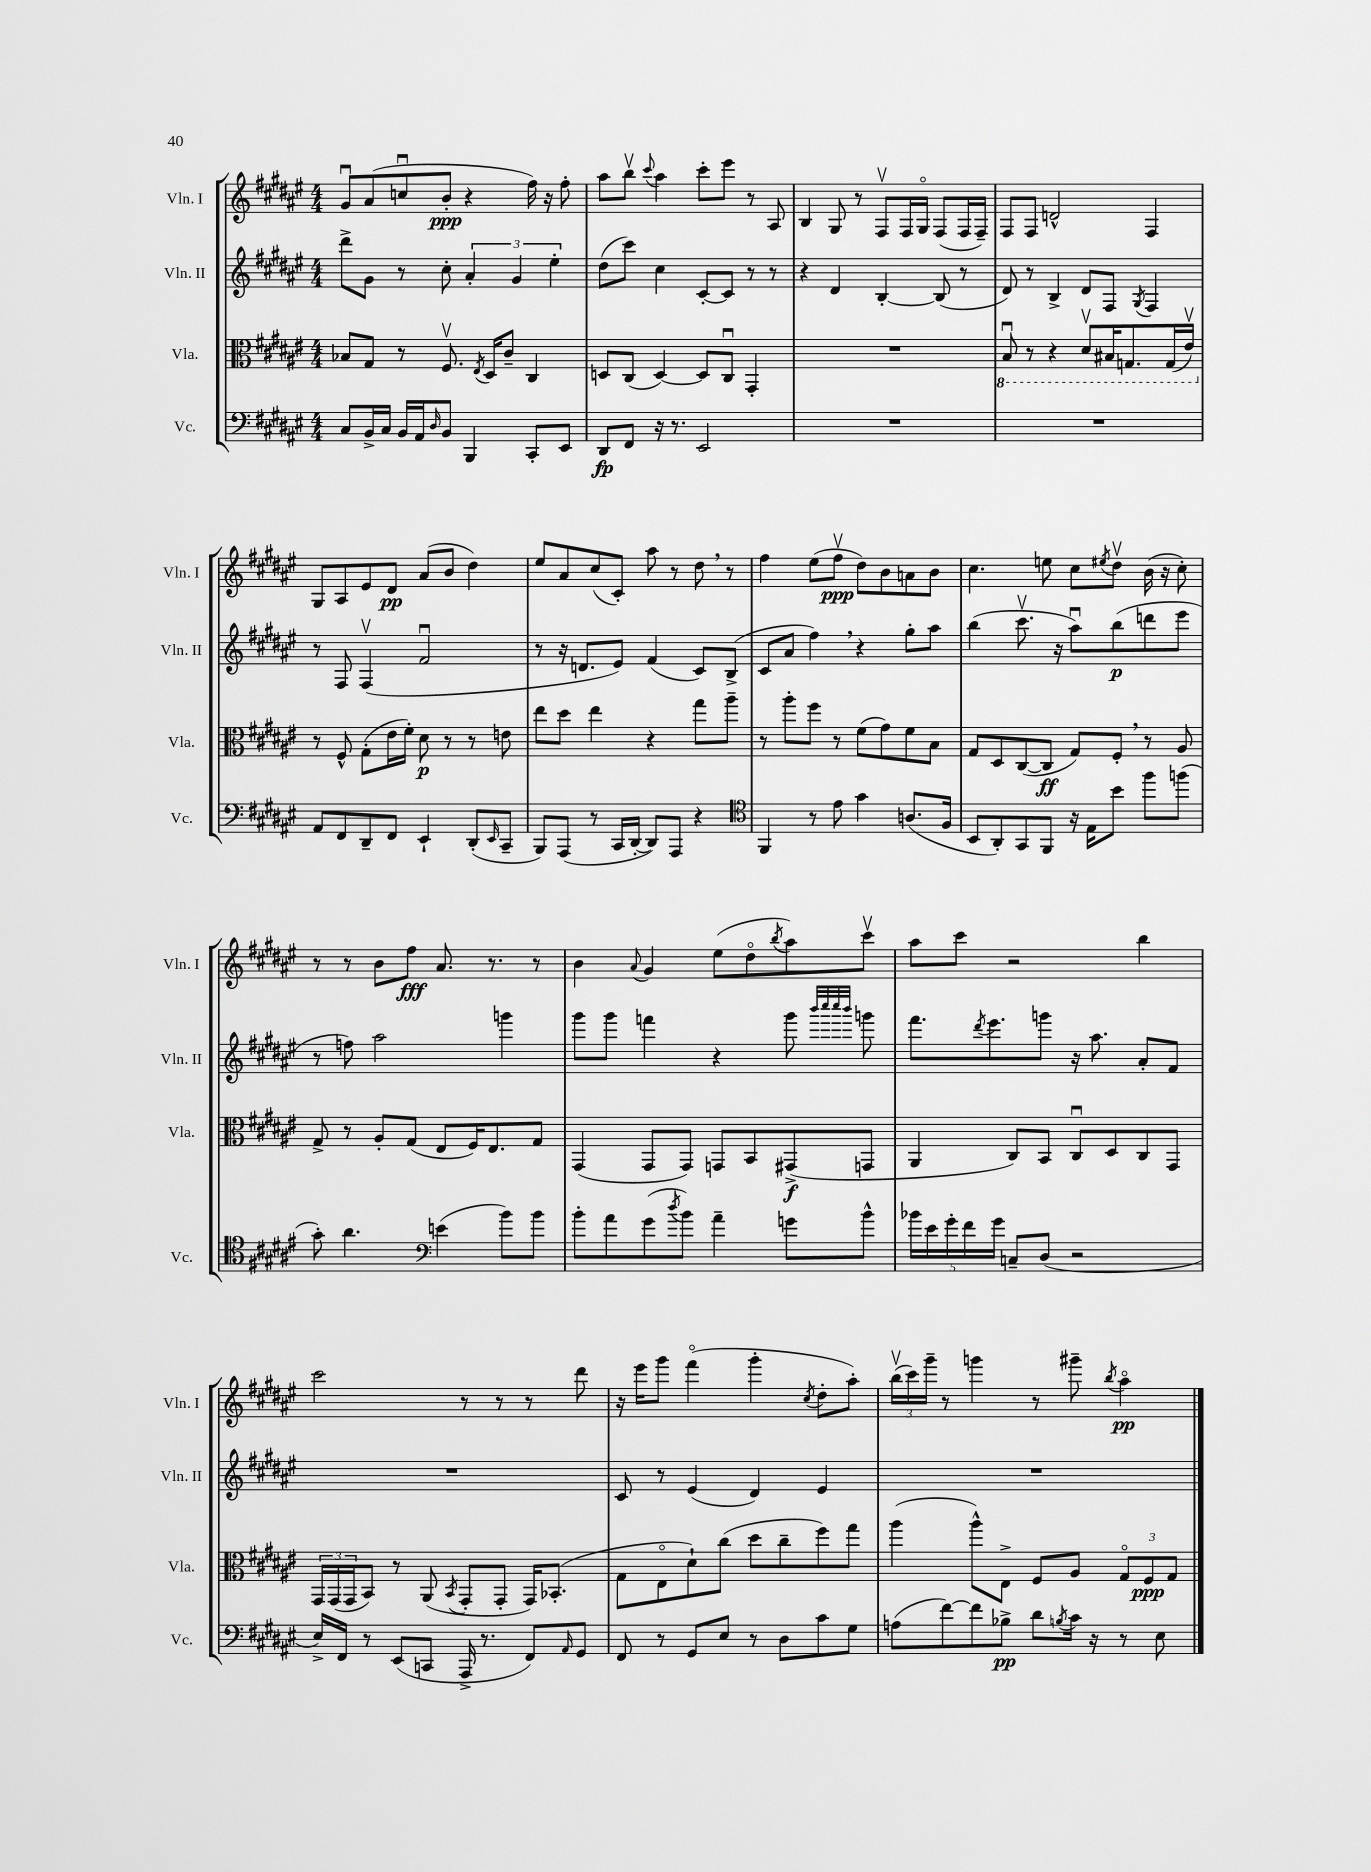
<<
\new StaffGroup <<
\new Staff = "s0" \with { instrumentName = "Vln. I" shortInstrumentName = "Vln. I" } {
    \clef treble \key fis \major \numericTimeSignature \time 4/4
    gis'8\downbow ais'8( c''8\downbow b'8-.\ppp r4 fis''16) r16 fis''8-. |
    ais''8 b''8\upbow \appoggiatura { cis'''8 } ais''4 cis'''8-. eis'''8 r8 ais8 |
    b4 gis8 r8 fis8\upbow fis16 gis16\flageolet fis8( fis16 fis16--) |
    fis8 fis8 d'2-^ fis4 |
    gis8 ais8 eis'8 dis'8\pp ais'8( b'8 dis''4) |
    eis''8 ais'8 cis''8( cis'8-.) ais''8 r8 dis''8 \breathe r8 |
    fis''4 eis''8( fis''8\upbow\ppp dis''8) b'8 a'8 b'8 |
    cis''4. e''8 cis''8 \acciaccatura { eis''8 } dis''8\upbow b'16( r16 cis''8-.) |
    r8 r8 b'8 fis''8\fff ais'8. r8. r8 |
    b'4 \appoggiatura { ais'8 } gis'4 eis''8( dis''8\flageolet \acciaccatura { b''8 } ais''8) cis'''8\upbow |
    ais''8 cis'''8 r2 b''4 |
    cis'''2 r8 r8 r8 dis'''8 |
    r16 eis'''16 gis'''8 fis'''4\flageolet( gis'''4-. \acciaccatura { cis''8 } dis''8-. ais''8-.) |
    \tuplet 3/2 { b''16\upbow( cis'''16) gis'''16-- } r8 g'''4 r8 gis'''8-- \acciaccatura { b''8 } ais''4\flageolet\pp \bar "|." |
}
\new Staff = "s1" \with { instrumentName = "Vln. II" shortInstrumentName = "Vln. II" } {
    \clef treble \key fis \major \numericTimeSignature \time 4/4
    dis'''8-> gis'8 r8 cis''8-. \tuplet 3/2 { ais'4-. gis'4 eis''4-. } |
    dis''8( cis'''8) cis''4 cis'8~-. cis'8 r8 r8 |
    r4 dis'4 b4~-. b8( r8 |
    dis'8) r8 b4-> dis'8 fis8 \acciaccatura { gis8 } fis4 |
    r8 fis8 fis4\upbow( fis'2\downbow |
    r8 r16 d'8. eis'8) fis'4( cis'8) b8->( |
    cis'8 ais'8 fis''4) \breathe r4 gis''8-. ais''8 |
    b''4( cis'''8.\upbow r16 ais''8\downbow) b''8\p( d'''8 eis'''8 |
    r8 f''8) ais''2 g'''4 |
    gis'''8 gis'''8 f'''4 r4 gis'''8 \grace { b'''32 cis''''32 cis''''32 b'''32 } g'''8 |
    fis'''8. \acciaccatura { dis'''8 } eis'''8. g'''8 r16 ais''8. ais'8-. fis'8 |
    R1 |
    cis'8 r8 eis'4( dis'4) eis'4 |
    R1 \bar "|." |
}
\new Staff = "s2" \with { instrumentName = "Vla." shortInstrumentName = "Vla." } {
    \clef alto \key fis \major \numericTimeSignature \time 4/4
    bes8 gis8 r8 fis8.\upbow \acciaccatura { eis8 } dis16 cis'8-- cis4 |
    d8 cis8( d4~) d8 cis8\downbow gis,4-. |
    R1 |
    \ottava #-1 b,8\downbow r8 r4 dis8\upbow bis,16 g,8. g,16( eis16\upbow) \ottava #0 |
    r8 fis8-^ gis8-.( eis'16 fis'16-.) dis'8\p r8 r8 e'8 |
    eis''8 dis''8 eis''4 r4 gis''8 ais''8-- |
    r8 ais''8-. fis''8 r8 fis'8( gis'8) fis'8 b8 |
    gis8 dis8 cis8~( cis8\ff gis8) fis8-. \breathe r8 ais8 |
    gis8-> r8 ais8-. gis8( eis8 fis16) eis8. gis8 |
    gis,4( gis,8 gis,8) g,8 b,8 gis,8->\f( g,8 |
    ais,4 cis8) b,8 cis8\downbow dis8 cis8 gis,8 |
    \tuplet 3/2 { gis,16 gis,16( gis,16 } b,8) r8 ais,8( \acciaccatura { b,8 } gis,8-. gis,8-. gis,16) bes,8.-.( |
    gis8 eis8\flageolet dis'8-!) cis''8( dis''8 cis''8-- fis''8) gis''8 |
    ais''4( ais''8-^) eis8-> fis8 ais8 \tuplet 3/2 { gis8\flageolet fis8\ppp gis8 } \bar "|." |
}
\new Staff = "s3" \with { instrumentName = "Vc." shortInstrumentName = "Vc." } {
    \clef bass \key fis \major \numericTimeSignature \time 4/4
    cis8 b,16-> cis16 b,16 ais,16 \grace { dis16 } b,8 b,,4 cis,8-. eis,8 |
    dis,8\fp fis,8 r16 r8. eis,2 |
    R1 |
    R1 |
    ais,8 fis,8 dis,8-- fis,8 eis,4-! dis,8-.( \grace { eis,16 } cis,8-- |
    b,,8) ais,,8( r8 cis,16 dis,16~-. dis,8) ais,,8 r4 |
    \clef tenor fis,4 r8 eis'8 gis'4 a8.( fis16 |
    b,8 ais,8-.) gis,8 fis,8 r16 eis16 b'8 fis''8 f''8( |
    gis'8-.) ais'4. \clef bass e'4( b'8) b'8 |
    b'8-. ais'8 gis'8( \acciaccatura { dis''8 } b'8) ais'4-- g'8 b'8-^ |
    \tuplet 5/4 { bes'16 eis'16 gis'16-. fis'16 gis'16 } c8-- dis8( r2 |
    eis16->) fis,16 r8 eis,8( c,8 ais,,16-> r8. fis,8) \grace { ais,16 } gis,8 |
    fis,8 r8 gis,8 eis8 r8 dis8 cis'8 gis8 |
    a8( fis'8~) fis'8 bes8->\pp dis'8 \acciaccatura { b8 } cis'16 r16 r8 eis8 \bar "|." |
}
>>
>>
\layout { \context { \Score \remove "Bar_number_engraver" } }
